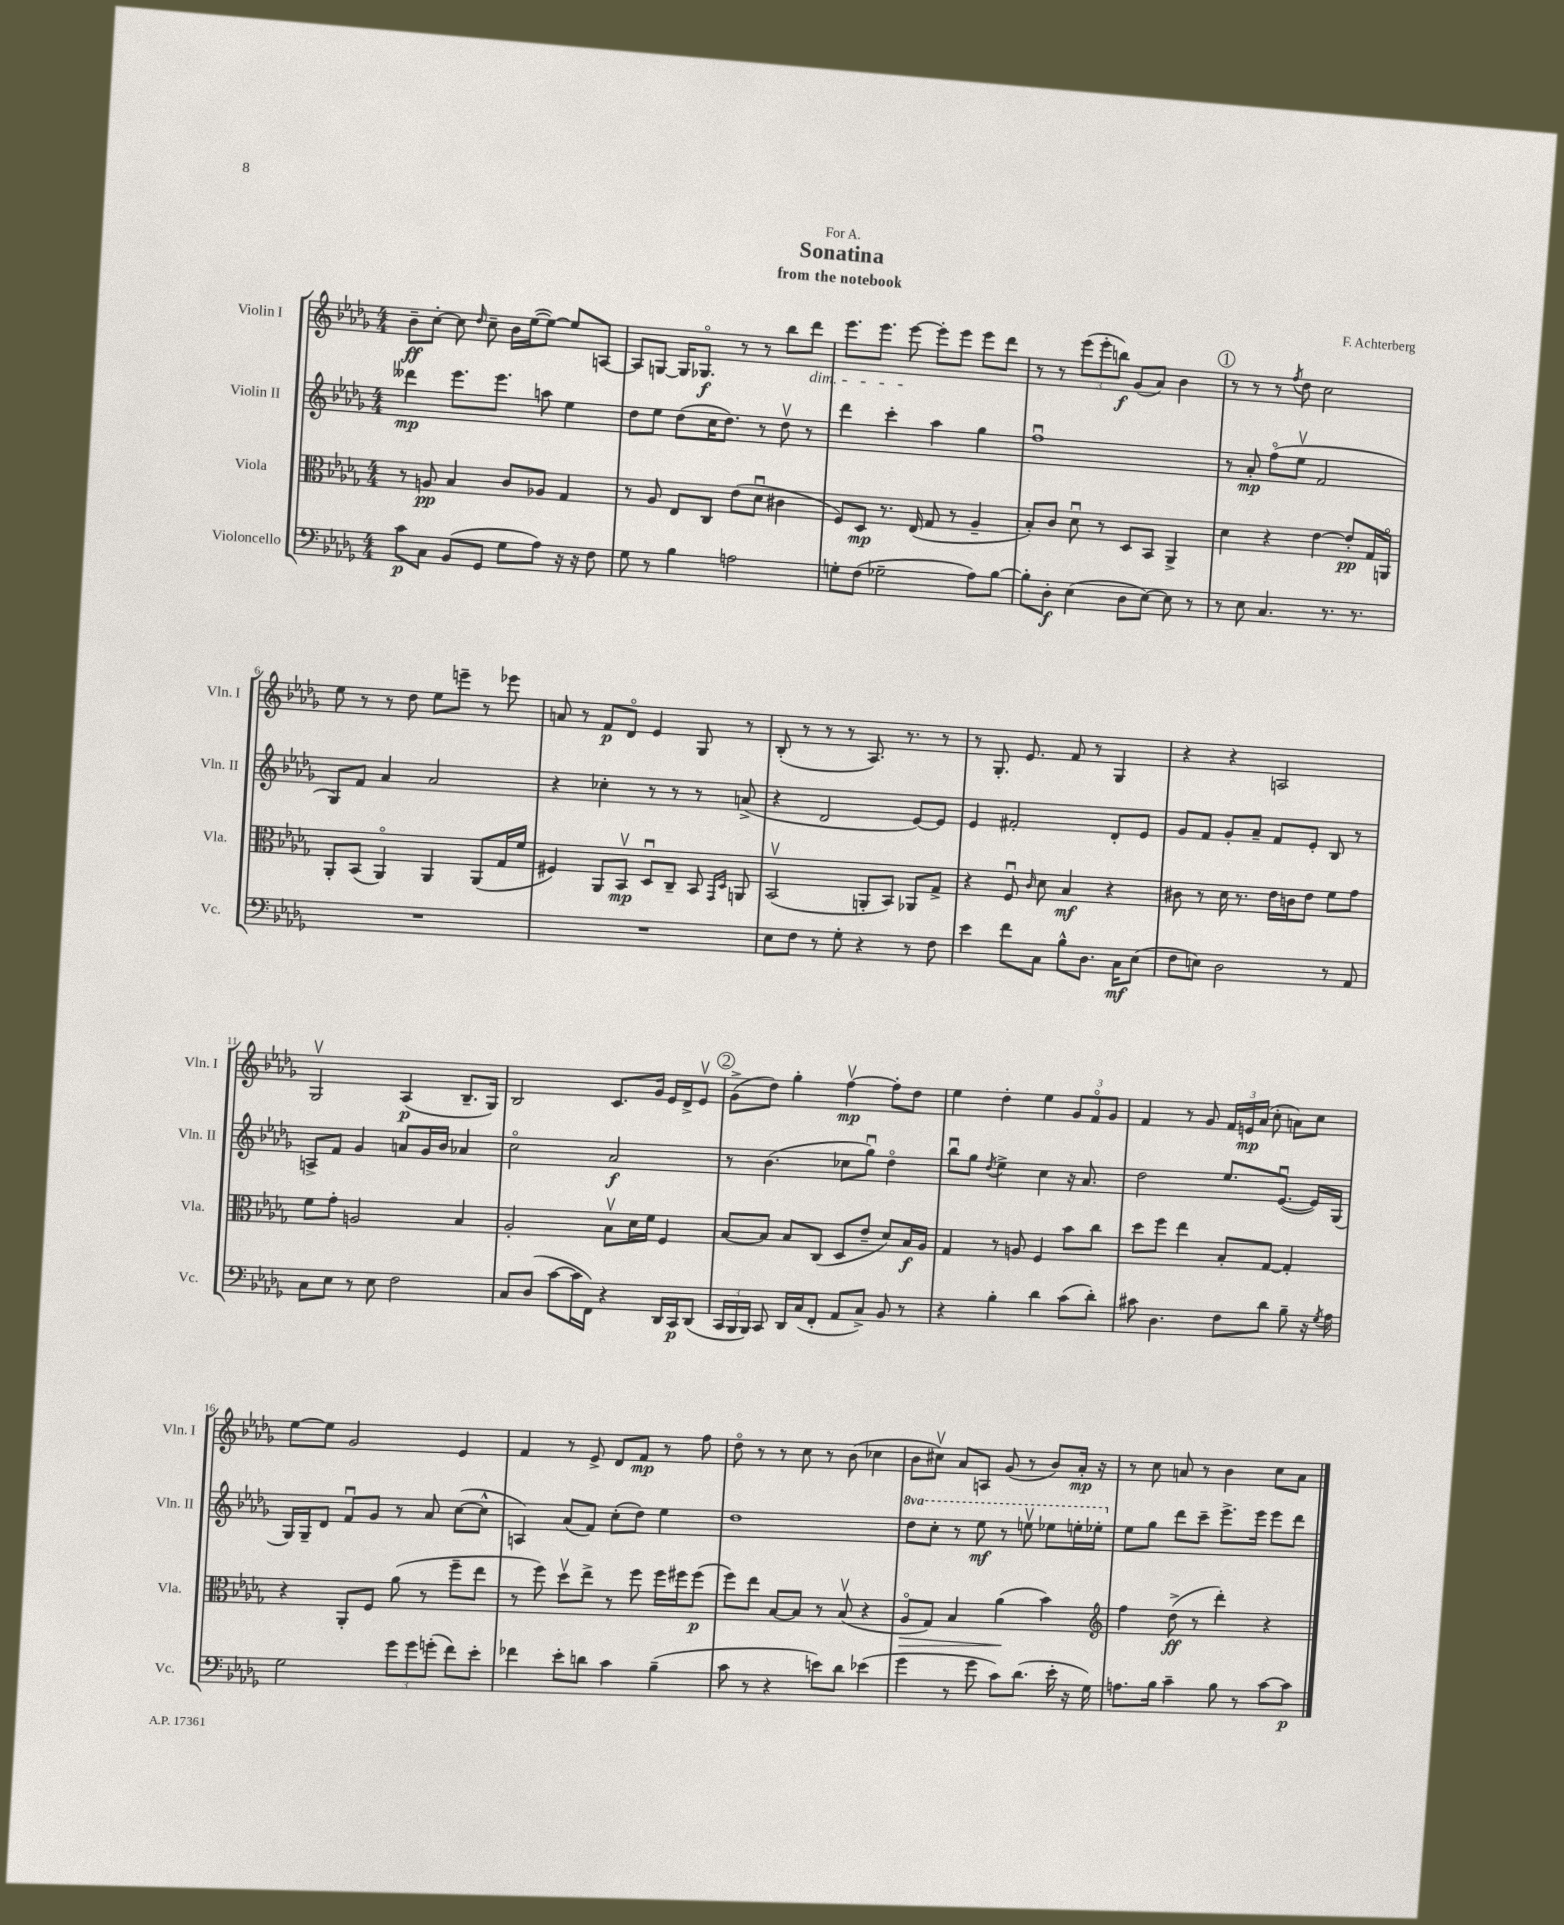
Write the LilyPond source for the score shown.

\header { title = "Sonatina" composer = "F. Achterberg" subtitle = "from the notebook" dedication = "For A." }
<<
\new StaffGroup <<
\new Staff = "s0" \with { instrumentName = "Violin I" shortInstrumentName = "Vln. I" } {
    \clef treble \key des \major \numericTimeSignature \time 4/4
    \autoBeamOff bes'8[--\ff c''8]~-. c''8 \grace { des''16 } c''8-- bes'16[ ees''16~( ees''8]~) ees''8[ a8]~ |
    a8[ g8]~ g16[ ges8.]\flageolet\f r8 r8 bes''8[ des'''8]\dim |
    ees'''8.[ ees'''8.] ees'''8~\! ees'''8[-. ees'''8] ees'''8[ des'''8] |
    r8 r8 \tuplet 3/2 { ees'''8[( ees'''8-. b''8]\f) } ges'8[( aes'8]) bes'4 |
    \mark \markup { \circle "1" } r8 r8 r8 \acciaccatura { f''8 } des''8 c''2 |
    ees''8 r8 r8 des''8 ees''8[ e'''8]-- r8 ees'''8 |
    a'8 r8 f'8[\p des'8]\flageolet ees'4 ges8 r8 |
    bes8-.( r8 r8 r8 aes8.) r8. r8 |
    r8 ges8.-. ees'8. f'8 r8 ges4 |
    r4 r4 a2 |
    ges2\upbow aes4\p( bes8.[-- ges16]) |
    bes2 c'8.[ ges'16] ees'16[ des'16-> ees'8]\upbow |
    \mark \markup { \circle "2" } ges'8[->( des''8]) ges''4-. f''4~\upbow\mp f''8[-. des''8] |
    ees''4 des''4-. ees''4 \tuplet 3/2 { ges'8[ f'8\flageolet ges'8] } |
    f'4 r8 ges'8 \tuplet 3/2 { f'16[ e'16\mp aes'16]( } c''8-. a'8[) c''8] |
    ees''8[~ ees''8] ges'2 ees'4 |
    f'4 r8 ees'8-> des'8[ f'8]\mp r8 f''8 |
    des''8\flageolet r8 r8 c''8 r8 bes'8( ces''4 |
    bes'8[ cis''8]\upbow) aes'8[ a8] ges'8( r8 bes'8[) aes'16]-.\mp r16 |
    r8 c''8 a'8 r8 bes'4 c''8[ a'8] \bar "|." |
}
\new Staff = "s1" \with { instrumentName = "Violin II" shortInstrumentName = "Vln. II" } {
    \clef treble \key des \major \numericTimeSignature \time 4/4 \set Staff.ottavationMarkups = #ottavation-simple-ordinals
    \autoBeamOff deses'''4\mp ees'''8.[ ees'''8.] a''8 ees''4 |
    des''8[ ees''8] des''8[( c''16 des''8.]) r8 des''8\upbow r8 |
    des'''4 c'''4-. aes''4 ges''4 |
    f''1\downbow |
    \mark \markup { \circle "1" } r8 aes'8-.\mp f''8[\flageolet( ees''8]\upbow f'2 |
    ges8[) f'8] aes'4 aes'2 |
    r4 ces''4-. r8 r8 r8 a'8->( |
    r4 des'2 ees'8[~) ees'8] |
    ees'4 fis'2-. des'8[-. ees'8] |
    ges'8[ f'8] ges'8[-. aes'8]-- f'8[ ees'8]-. bes8 r8 |
    a8[-> f'8] ges'4 a'8[ ges'16 bes'16] aes'4 |
    c''2\flageolet aes'2\f |
    \mark \markup { \circle "2" } r8 bes'4.( ces''8[ ges''8]\downbow) des''4\flageolet |
    bes''8[\downbow ges''8] \acciaccatura { des''8 } ees''4-> c''4 r16 aes'8. |
    des''2 ees''8.[ ees'8.]~\downbow( ees'16[) ges16]( |
    ges16[) ges16-- des'8] f'8[\downbow ges'8] r8 aes'8 c''8[~( c''8]-^ |
    a4) aes'8[( f'8]) c''8[-.( des''8]) ees''4 |
    des''1 |
    \ottava #1 des'''8[ c'''8]-. r8 ees'''8\mf r8 e'''8\upbow ees'''8[ e'''16-. ees'''16]-. \ottava #0 |
    ees''8[ ges''8] des'''8[ c'''8]-- ees'''8.[-> ees'''16] ees'''8[ des'''8] \bar "|." |
}
\new Staff = "s2" \with { instrumentName = "Viola" shortInstrumentName = "Vla." } {
    \clef alto \key des \major \numericTimeSignature \time 4/4
    \autoBeamOff r8 a8\pp bes4 c'8[ aes8] ges4 |
    r8 aes8 ees8[ c8] ees'8[( des'8]\downbow cis'4 |
    f8[) des8]\mp r8. ees16( ges8 r8 aes4-- |
    bes8[-.) c'8] des'8\downbow r8 des8[ bes,8] aes,4-> |
    \mark \markup { \circle "1" } des'4 r4 ees'4~ ees'8[-.\pp ges16 a,16]\flageolet |
    aes,8[-. bes,8]( aes,4\flageolet) aes,4 aes,8[( ges16 f'16] |
    fis4) aes,8[ bes,8]\upbow\mp des8[\downbow c8]-- bes,8 \grace { ges,16[ des16] } a,8 |
    bes,2\upbow( a,8[-. bes,8]) aes,8[ ges8]-> |
    r4 f8\downbow \grace { c'16 } des'8 bes4\mf r4 |
    cis'8 r8 des'16 r8. ees'16[ c'16 ees'8] f'8[ ges'8] |
    f'8[ ges'8]-. a2 bes4 |
    aes2-. bes8[\upbow des'16 f'16] f4 |
    \mark \markup { \circle "2" } bes8[~ bes8] bes8[ c8]( des8[ ees'8]-- des'8[) bes16\f aes16] |
    ges4 r8 a8 f4 bes'8[ c''8] |
    des''8[ f''8] ees''4 bes8[-. ges8]~ ges4-. |
    r4 aes,8[-. f8] aes'8( r8 f''8[-- ees''8] |
    r8 f''8) des''8[\upbow ees''8]-> r8 f''8 f''16[ fis''16 fis''8]\p( |
    f''8[) ees''8] bes8[~ bes8] r8 bes8\upbow( r4 |
    aes8[\flageolet\> ges8]) bes4 aes'4\!( bes'4) |
    \clef treble f''4 des''8->\ff( r8 des'''4-.) r4 \bar "|." |
}
\new Staff = "s3" \with { instrumentName = "Violoncello" shortInstrumentName = "Vc." } {
    \clef bass \key des \major \numericTimeSignature \time 4/4
    \autoBeamOff c'8[\p c8] bes,8[( ges,8] ges8[ aes8]) r16 r16 f8 |
    ges8 r8 bes4 a2 |
    g8[-. f8]( ges2-- aes8[) bes8]~ |
    bes8[-. des8]-.\f ees4( des8[ ees8]~) ees8 r8 |
    \mark \markup { \circle "1" } r8 ees8 c4. r8. r8. |
    R1 |
    R1 |
    ees8[ f8] r8 ges8-. r4 r8 f8 |
    ees'4 f'8[ c8] bes8[-^ des8.] c16[\mf ees8]( |
    f8[ e8]) des2 r8 aes,8 |
    c8[ ees8] r8 ees8 f2 |
    c8[ des8]( c'8[~ c'16 f,16]) r4 des,16[ c,16\p des,8]( |
    \mark \markup { \circle "2" } \tuplet 3/2 { c,16[ bes,,16 bes,,16]) } c,8 des,16[ c16( f,8]-. aes,8[ c8]->) bes,8 r8 |
    r4 bes4-. des'4 c'8[( des'8]-.) |
    cis'8 des4. f8[ des'8] bes8-- r16 \acciaccatura { ges8 } aes16 |
    ges2 \tuplet 3/2 { ges'8[ ges'8 g'8]-.( } f'8[) ees'8]-. |
    fes'4 ees'8[-. d'8] c'4 bes4--( |
    c'8 r8 r4 e'8[) des'8] ees'4( |
    ges'4 r8 ges'8 c'8[) des'8.]( ees'16-. r16 ges16) |
    a8.[ bes16] c'4-- bes8 r8 c'8[~ c'8]\p \bar "|." |
}
>>
>>
